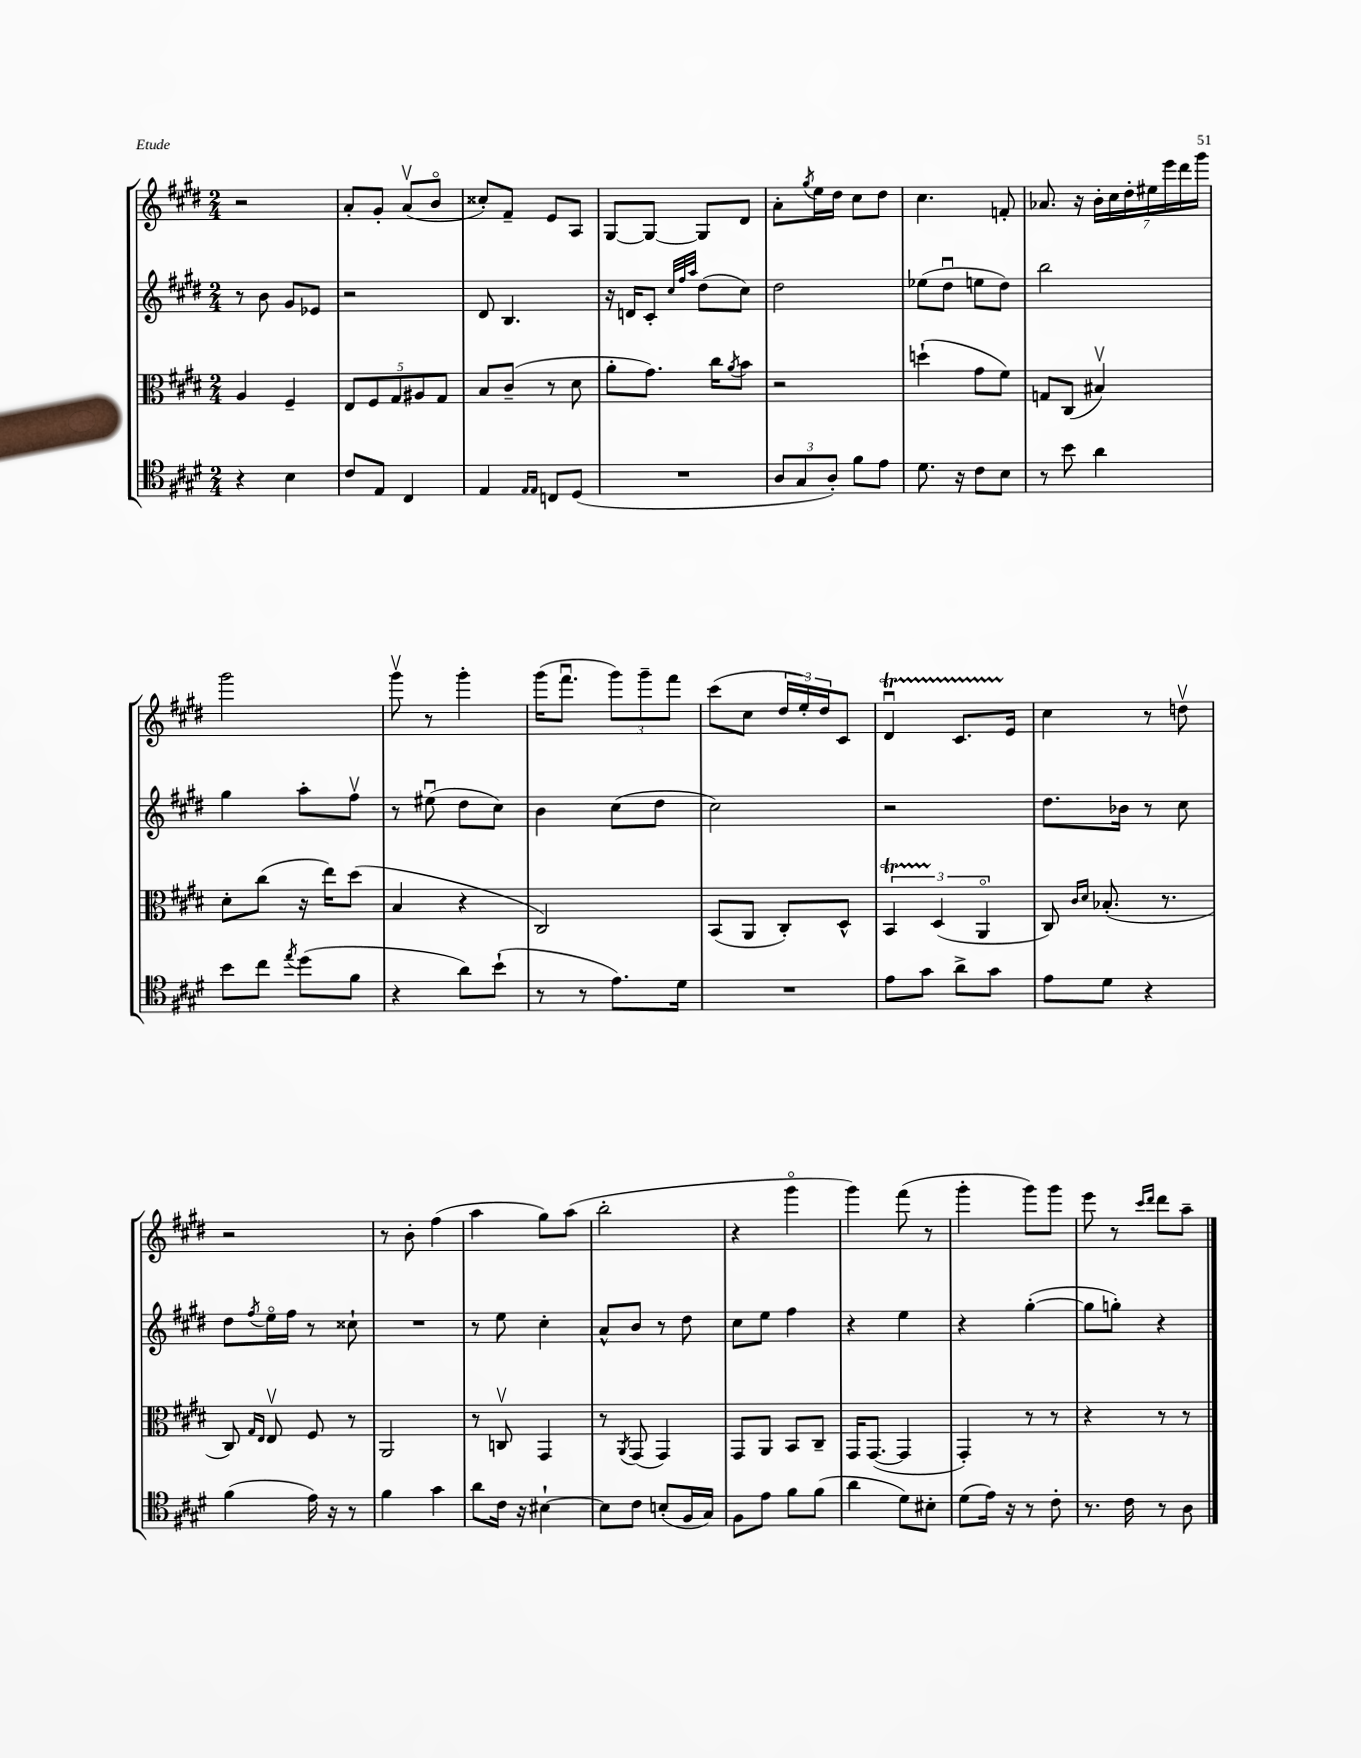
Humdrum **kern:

**kern	**kern	**kern	**kern
*staff4	*staff3	*staff2	*staff1
*clefC4	*clefC3	*clefG2	*clefG2
*k[f#c#g#d#]	*k[f#c#g#d#]	*k[f#c#g#d#]	*k[f#c#g#d#]
*M2/4	*M2/4	*M2/4	*M2/4
4r	4A/	8r	2r
.	.	8b\	.
4B\	4F#~/	8g#/L	.
.	.	8e-/J	.
=	=	=	=
8c#/L	10E/L	2r	8a'/L
.	10F#/	.	.
8E/J	.	.	8g#'/J
.	10G#/	.	.
4C#/	.	.	(8av/L
.	10A#/	.	.
.	.	.	8bo/J
.	10G#/J	.	.
=	=	=	=
4E/	8B/L	8d#/	8cc##'/L)
.	(8c#~/J	4.B/	8f#~/J
16qqE/LL	.	.	.
16qqE/JJ	.	.	.
8C/L	8r	.	8e/L
(8D#/J	8d#\	.	8A/J
=	=	=	=
2r	8a'\L	16r	[8G#/L
.	.	16d/LK	.
.	8.g#\J)	8c#'/J	8G#/_J
.	.	32qqcc#/LLL	.
.	.	32qqff#/	.
.	.	32qqaa/JJJ	.
.	.	(8dd#\L	8G#/]L
.	16cc#\LK	.	.
.	8qa/	.	.
.	8b\J	8cc#\J)	8d#/J
=	=	=	=
12A/L	2r	2dd#\	8a'\L
12G#/	.	.	.
.	.	.	8qgg#/
.	.	.	16ee\L
12A'/J)	.	.	.
.	.	.	16dd#\JJ
8f#\L	.	.	8cc#\L
8e\J	.	.	8dd#\J
=	=	=	=
8.d#\	(4dd`\	(8ee-\L	4.cc#\
.	.	8dd#u\J	.
16r	.	.	.
8c#\L	8g#\L	8ee\L	.
8B\J	8f#\J)	8dd#\J)	8f'/
=	=	=	=
8r	8G/L	2bb\	8.a-/
8b\	(8C#/J	.	.
.	.	.	16r
4a\	4B#v/)	.	28b'\LL
.	.	.	28cc#\
.	.	.	28dd#'\
.	.	.	28ee#\
.	.	.	28eee\
.	.	.	28ddd#\
.	.	.	28ggg#\JJ
=	=	=	=
8b\L	8d#'\L	4gg#\	2ggg#\
8cc#\J	(8cc#\J	.	.
8qee/	.	.	.
(8dd#\L	16r	8aa'\L	.
.	16ee\LK)	.	.
8f#\J	(8dd#\J	8ff#v\J	.
=	=	=	=
4r	4B/	8r	8ggg#v\
.	.	(8ee#u\	8r
8a\L)	4r	8dd#\L	4ggg#'\
(8b`\J	.	8cc#\J)	.
=	=	=	=
8r	2C#/)	4b\	(16ggg#\LK
.	.	.	8.fff#u\J
8r	.	.	.
8.e\L)	.	(8cc#\L	12ggg#\L)
.	.	.	12ggg#~\
.	.	8dd#\J	.
.	.	.	12fff#\J
16d#\Jk	.	.	.
=	=	=	=
2r	(8BB/L	2cc#\)	(8ccc#\L
.	8AA/J	.	8cc#\J
.	8C#'/L)	.	24dd#/LL
.	.	.	24ee'/)
.	.	.	24dd#/J
.	8D#^^/J	.	8c#/J
=	=	=	=
8e\L	6BB/	2r	4d#u/
8g#\J	.	.	.
.	(6D#/	.	.
8a^\L	.	.	8.c#/L
.	6AAo/	.	.
8g#\J	.	.	.
.	.	.	16e/Jk
=	=	=	=
8e\L	8C#/)	8.dd#\L	4cc#\
.	16qqc#/LL	.	.
.	16qqd#/JJ	.	.
8d#\J	(8.B-'/	.	.
.	.	16b-\Jk	.
4r	.	8r	8r
.	8.r	.	.
.	.	8cc#\	8ddv\
=	=	=	=
(4f#\	8C#/)	8dd#\L	2r
.	16qqG#/LL	.	.
.	16qqE/JJ	8qff#/	.
.	8Ev/	16eeo\L	.
.	.	16ff#\JJ	.
16e\)	8F#/	8r	.
16r	.	.	.
8r	8r	8cc##`\	.
=	=	=	=
4f#\	2AA/	2r	8r
.	.	.	8b'\
4g#\	.	.	(4ff#\
=	=	=	=
8a\L	8r	8r	4aa\
16c#\Jk	8Cv/	8ee\	.
16r	.	.	.
[4B#`\	4GG#/	4cc#'\	8gg#\L)
.	.	.	(8aa\J
=	=	=	=
8B#\]L	8r	8a^^/L	2bb'\
.	8qAA/	.	.
8c#\J	(8GG#/	8b/J	.
(8B'/L	4GG#/)	8r	.
16F#/L	.	8dd#\	.
16G#/JJ)	.	.	.
=	=	=	=
8F#\L	8GG#/L	8cc#\L	4r
8e\J	8AA/J	8ee\J	.
8f#\L	8BB/L	4ff#\	4ggg#o\
(8f#\J	8C#~/J	.	.
=	=	=	=
4a\	16GG#/LK	4r	4ggg#\)
.	([8.GG#/J	.	.
8d#\L)	4GG#/]	4ee\	(8fff#\
8B#'\J	.	.	8r
=	=	=	=
(8d#\L	4GG#'/)	4r	4ggg#'\
16e\Jk)	.	.	.
16r	.	.	.
8r	8r	([4gg#'\	8ggg#\L)
8c#'\	8r	.	8ggg#\J
=	=	=	=
8.r	4r	8gg#\]L	8eee\
.	.	8gg'\J)	8r
16c#\	.	.	.
.	.	.	16qqccc#/LL
.	.	.	16qqddd#/JJ
8r	8r	4r	8ddd#\L
8A\	8r	.	8aa~\J
==	==	==	==
*-	*-	*-	*-
